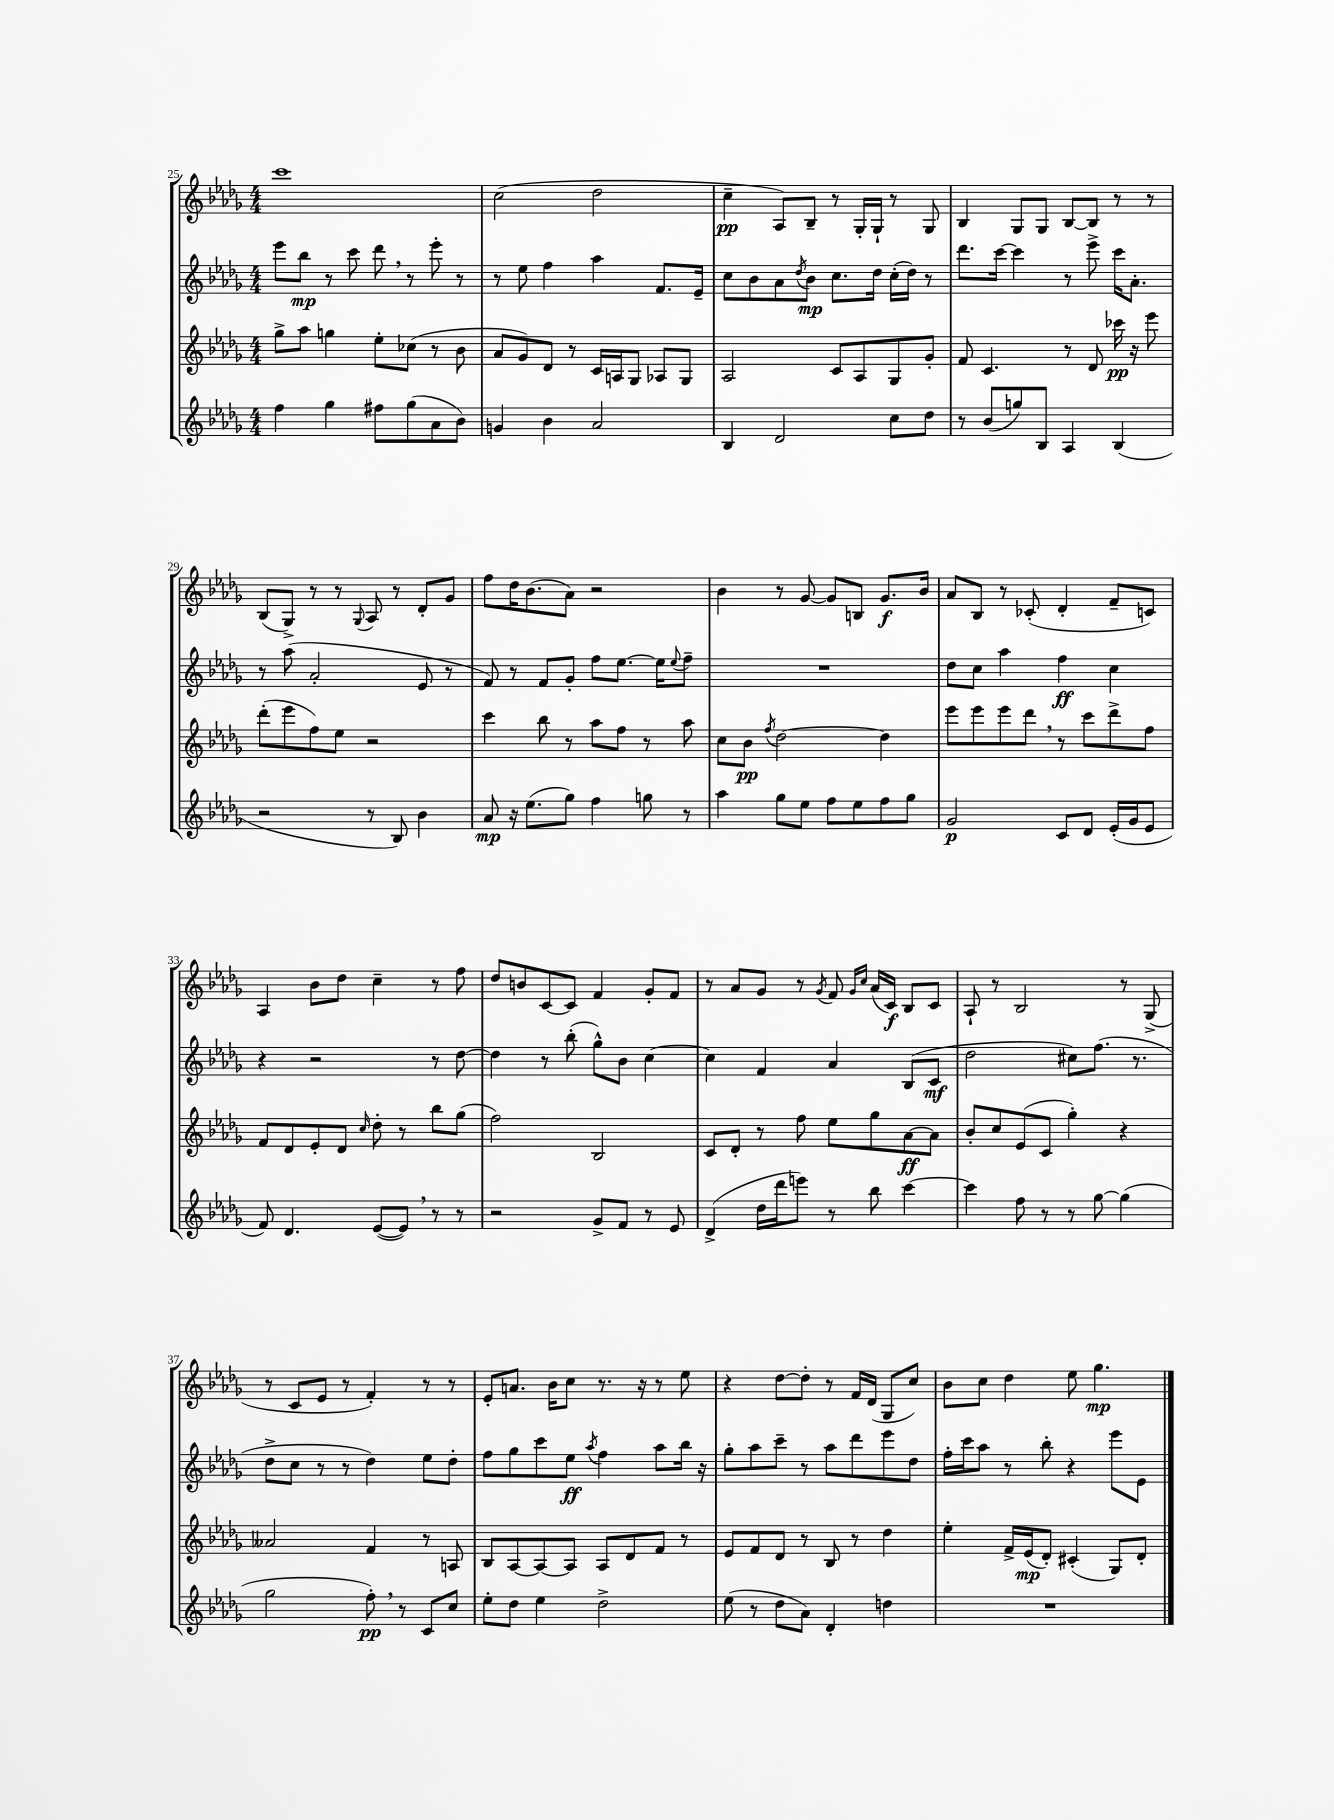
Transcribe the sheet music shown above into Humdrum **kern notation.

**kern	**kern	**kern	**kern
*staff4	*staff3	*staff2	*staff1
*clefG2	*clefG2	*clefG2	*clefG2
*k[b-e-a-d-g-]	*k[b-e-a-d-g-]	*k[b-e-a-d-g-]	*k[b-e-a-d-g-]
*M4/4	*M4/4	*M4/4	*M4/4
4ff\	8gg-^\L	8eee-\L	1ccc
.	8aa-\J	8bb-\J	.
4gg-\	4gg\	8r	.
.	.	8ccc\	.
8ff#\L	8ee-'\L	8ddd-\	.
(8gg-\	(8cc-\J	8r	.
8a-\	8r	8eee-'\	.
8b-\J)	8b-\	8r	.
=	=	=	=
4g/	8a-/L	8r	(2cc\
.	8g-/)	8ee-\	.
4b-\	8d-/J	4ff\	.
.	8r	.	.
2a-/	16c/LL	4aa-\	2dd-\
.	16A/J	.	.
.	8G-/J	.	.
.	8A-/L	8.f/L	.
.	8G-/J	.	.
.	.	16e-~/Jk	.
=	=	=	=
4B-/	2A-/	8cc\L	4cc~\
.	.	8b-\	.
2d-/	.	8a-\	8A-/L)
.	.	8qdd-/	.
.	.	8b-\J	8B-~/J
.	8c/L	8.cc\L	8r
.	8A-/	.	16G-'/LL
.	.	16dd-\Jk	16G-`/JJ
8cc\L	8G-/	(16cc'\LL	8r
.	.	16dd-\JJ)	.
8dd-\J	8g-'/J	8r	8G-/
=	=	=	=
8r	8f/	8.ddd-\L	4B-/
(8b-/L	4.c/	.	.
.	.	[16ccc\Jk	.
8gg/)	.	4ccc\]	8G-/L
8B-/J	.	.	8G-/J
4A-/	8r	8r	[8B-/L
.	8d-/	8eee-^\	8B-/]J
(4B-/	16ccc-\	16ccc\LK	8r
.	16r	8.a-'\J	.
.	8eee-\	.	8r
=	=	=	=
2r	(8ddd-'\L	8r	(8B-/L
.	8eee-\	(8aa-\	8G-^/J)
.	8ff\)	2a-'/	8r
.	8ee-\J	.	8r
.	.	.	8qqG-/
8r	2r	.	8A-/
8B-/)	.	.	8r
4b-\	.	8e-/	8d-'/L
.	.	8r	8g-/J
=	=	=	=
8a-/	4ccc\	8f/)	8ff\L
16r	.	8r	16dd-\K
(8.ee-\L	.	.	(8.b-\
.	8bb-\	8f/L	.
8gg-\J)	8r	8g-'/J	8a-\J)
4ff\	8aa-\L	8ff\L	2r
.	8ff\J	[8.ee-\J	.
8gg\	8r	.	.
.	.	16ee-\]LK	.
.	.	8qqee-/	.
8r	8aa-\	8ff~\J	.
=	=	=	=
4aa-\	8cc\L	1r	4b-\
.	8b-\J	.	.
.	8qff/	.	.
8gg-\L	[2dd-\	.	8r
8ee-\J	.	.	[8g-/
8ff\L	.	.	8g-/]L
8ee-\	.	.	8B/J
8ff\	4dd-\]	.	8.g-/L
8gg-\J	.	.	.
.	.	.	16b-/Jk
=	=	=	=
2g-/	8eee-\L	8dd-\L	8a-/L
.	8eee-\	8cc\J	8B-/J
.	8eee-\	4aa-\	8r
.	8ddd-\J	.	(8c-'/
8c/L	8r	4ff\	4d-'/
8d-/J	8ccc\L	.	.
(16e-'/LL	8ddd-^\	4cc\	8f~/L
16g-/J	.	.	.
8e-/J	8ff\J	.	8c/J)
=	=	=	=
8f/)	8f/L	4r	4A-/
4.d-/	8d-/	.	.
.	8e-'/	2r	8b-\L
.	8d-/J	.	8dd-\J
.	16qqcc/	.	.
([8e-/L	8dd-'\	.	4cc~\
8e-/]J)	8r	.	.
8r	8bb-\L	8r	8r
8r	(8gg-\J	[8dd-\	8ff\
=	=	=	=
2r	2ff\)	4dd-\]	8dd-/L
.	.	.	8b/
.	.	8r	[8c/
.	.	(8bb-'\	8c/]J
8g-^/L	2B-/	8gg-^^\L)	4f/
8f/J	.	8b-\J	.
8r	.	[4cc\	8g-'/L
8e-/	.	.	8f/J
=	=	=	=
(4d-^/	8c/L	4cc\]	8r
.	8d-'/J	.	8a-/L
16dd-\LL	8r	4f/	8g-/J
16ddd-\J	.	.	.
8eee\J)	8ff\	.	8r
.	.	.	8qg-/
8r	8ee-\L	4a-/	8f/
.	.	.	16qqg-/LL
.	.	.	16qqcc/JJ
8bb-\	8gg-\	.	(16a-/LL
.	.	.	16c/JJ)
[4ccc\	[8a-\	(8B-/L	8B-/L
.	8a-\]J	8c/J	8c/J
=	=	=	=
4ccc\]	8b-'/L	2dd-\	8A-`/
.	8cc/	.	8r
8ff\	(8e-/	.	2B-/
8r	8c/J	.	.
8r	4gg-'\)	8cc#\L)	.
[8gg-\	.	(8.ff\J	.
(4gg-\]	4r	.	8r
.	.	8.r	.
.	.	.	(8G-^/
=	=	=	=
2gg-\	2a--/	8dd-^\L	8r
.	.	8cc\J	8c/L
.	.	8r	8e-/J
.	.	8r	8r
8ff'\)	4f/	4dd-\)	4f'/)
8r	.	.	.
8c/L	8r	8ee-\L	8r
8cc/J	8A/	8dd-'\J	8r
=	=	=	=
8ee-'\L	8B-/L	8ff\L	8e-'/L
8dd-\J	[8A-/	8gg-\	8.a/J
4ee-\	8A-/_	8ccc\	.
.	.	.	16b-\LK
.	8A-/]J	8ee-\J	8cc\J
.	.	8qaa-/	.
2dd-^\	8A-/L	4ff\	8.r
.	8d-/	.	.
.	.	.	16r
.	8f/J	8aa-\L	8r
.	8r	16bb-\Jk	8ee-\
.	.	16r	.
=	=	=	=
(8ee-\	8e-/L	8gg-'\L	4r
8r	8f/	8aa-\	.
8dd-\L	8d-/J	8ccc~\J	[8dd-\L
8a-\J)	8r	8r	8dd-'\]J
4d-'/	8B-/	8aa-\L	8r
.	8r	8ddd-\	16f/LL
.	.	.	(16d-/JJ
4dd\	4dd-\	8eee-\	8G-/L
.	.	8dd-\J	8cc/J)
=	=	=	=
1r	4ee-'\	16ff'\LL	8b-\L
.	.	16ccc\J	.
.	.	8aa-\J	8cc\J
.	16f^/LL	8r	4dd-\
.	(16e-/J	.	.
.	8d-'/J)	8bb-'\	.
.	(4c#'/	4r	8ee-\
.	.	.	4.gg-\
.	8G-/L)	8eee-\L	.
.	8d-'/J	8e-\J	.
==	==	==	==
*-	*-	*-	*-
